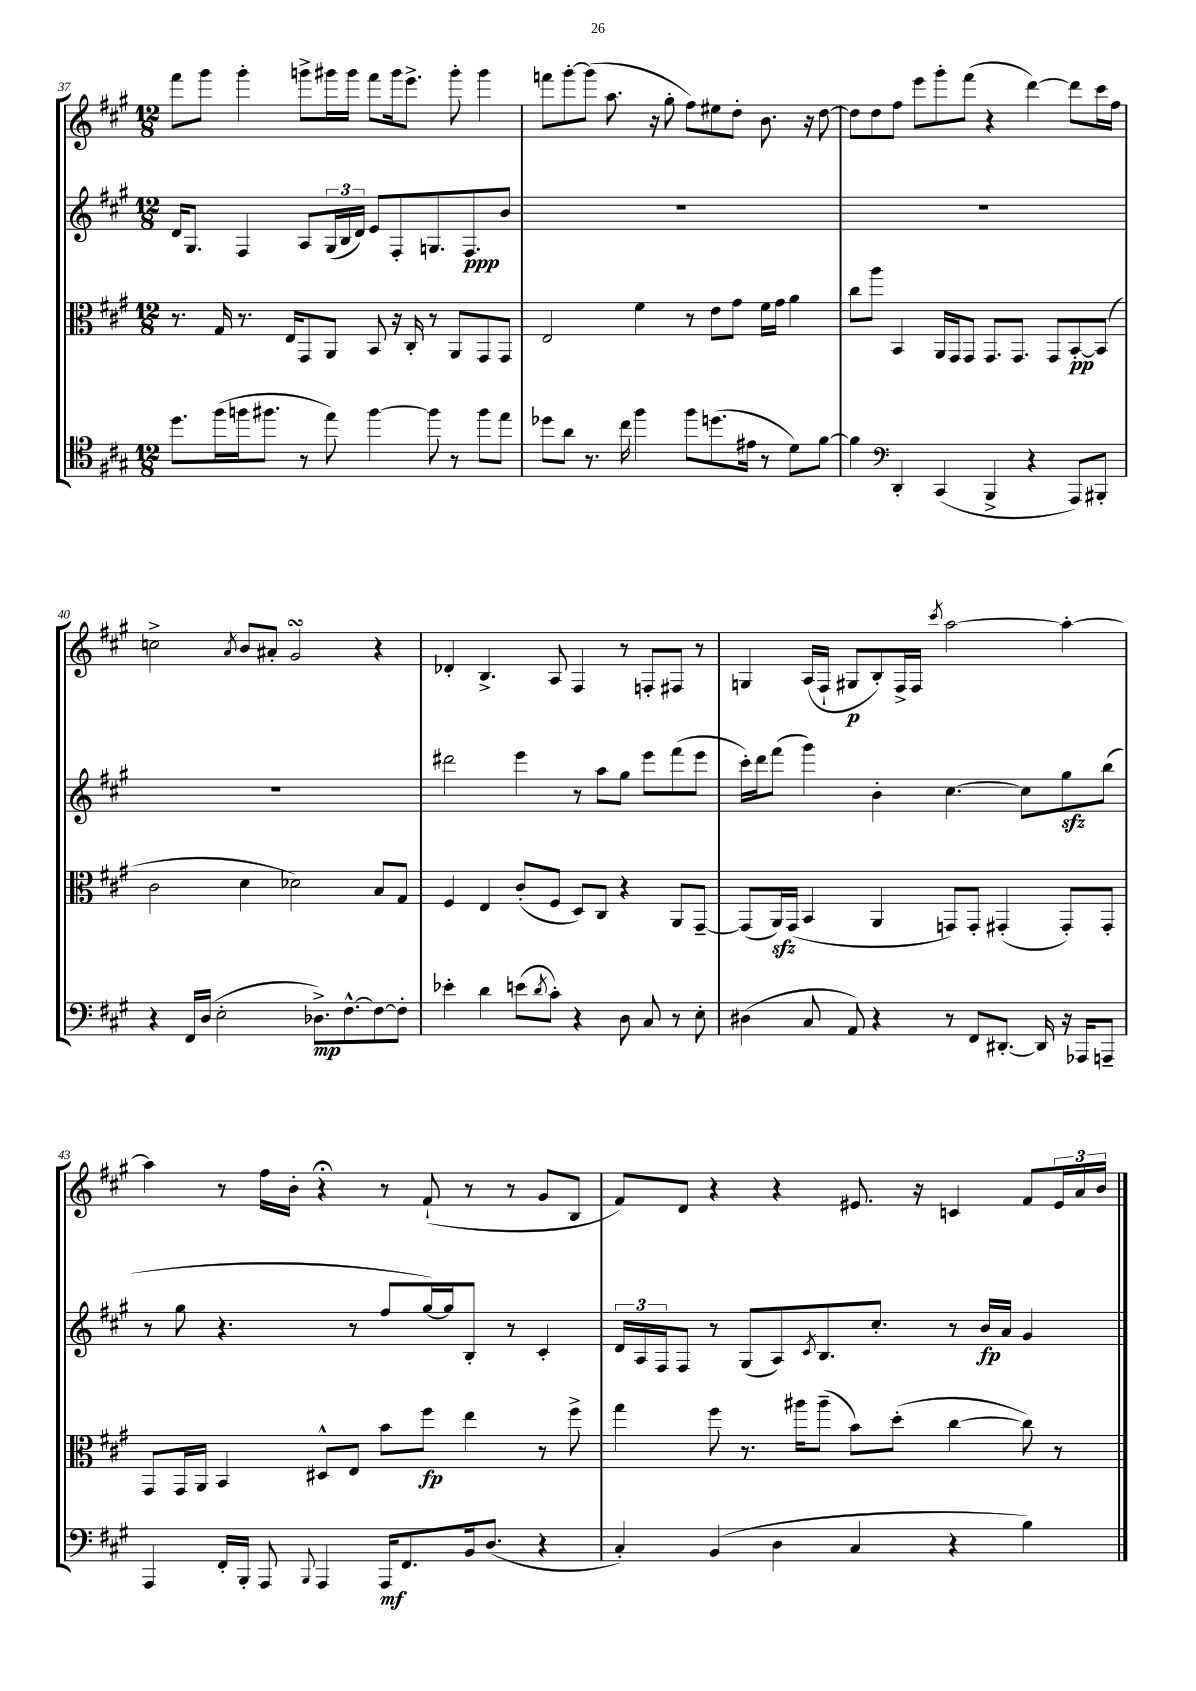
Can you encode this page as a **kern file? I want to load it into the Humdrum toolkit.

**kern	**dynam	**kern	**dynam	**kern	**dynam	**kern	**dynam
*part4	*part4	*part3	*part3	*part2	*part2	*part1	*part1
*staff4	*staff4	*staff3	*staff3	*staff2	*staff2	*staff1	*staff1
*clefC4	*	*clefC3	*	*clefG2	*	*clefG2	*
*k[f#c#g#]	*	*k[f#c#g#]	*	*k[f#c#g#]	*	*k[f#c#g#]	*
*M12/8	*	*M12/8	*	*M12/8	*	*M12/8	*
=37	=37	=37	=37	=37	=37	=37	=37
8.dd\L	.	8.r	.	16d/KL	.	8fff#\L	.
.	.	.	.	8.G#/J	.	.	.
.	.	.	.	.	.	8ggg#\J	.
(16ff#\L	.	16G#/	.	.	.	.	.
16ffn\J	.	8.r	.	4F#/	.	4ggg#'\	.
8.ff#X\J	.	.	.	.	.	.	.
.	.	16E/KL	.	.	.	.	.
8r	.	8GG#/	.	8A/L	.	8gggn^\L	.
8ee\)	.	8AA/J	.	(24G#/L	.	16ggg#X\L	.
.	.	.	.	24B/	.	.	.
.	.	.	.	.	.	16ggg#\JJ	.
.	.	.	.	24d/JJ)	.	.	.
[4ff#\	.	8BB/	.	8e/L	.	8fff#\L	.
.	.	16r	.	8F#'/	.	16ggg#\k	.
.	.	16C#'/	.	.	.	8.eee^\J	.
8ff#\]	.	8r	.	8.Gn/	.	.	.
8r	.	8AA/L	.	.	.	8ggg#'\	.
.	.	.	.	8.F#/	ppp	.	.
8ff#\L	.	8GG#/	.	.	.	4ggg#\	.
8ee\J	.	8GG#/J	.	8b/J	.	.	.
=38	=38	=38	=38	=38	=38	=38	=38
8dd-X\L	.	2E/	.	1.r	.	8fffn\L	.
8a\J	.	.	.	.	.	[8ggg#'\	.
8.r	.	.	.	.	.	(8ggg#\J]	.
.	.	.	.	.	.	8.aa\	.
16cc#\	.	.	.	.	.	.	.
4ff#\	.	4f#\	.	.	.	.	.
.	.	.	.	.	.	16r	.
.	.	.	.	.	.	8gg#'\	.
8ff#\L	.	8r	.	.	.	8ff#\L)	.
(8.ddn\	.	8e\L	.	.	.	8ee#X\	.
.	.	8g#\J	.	.	.	8dd'\J	.
16e#X\Jk	.	.	.	.	.	.	.
8r	.	16f#\LL	.	.	.	8.b\	.
.	.	16g#\JJ	.	.	.	.	.
8d\L)	.	4a\	.	.	.	.	.
.	.	.	.	.	.	16r	.
[8f#\J	.	.	.	.	.	[8dd\	.
=39	=39	=39	=39	=39	=39	=39	=39
4f#\]	.	8cc#\L	.	1.r	.	8dd\L]	.
.	.	8aa\J	.	.	.	8dd\	.
*clefF4	*	*	*	*	*	*	*
4DD'/	.	4BB/	.	.	.	8ff#\J	.
.	.	.	.	.	.	8eee\L	.
(4CC#/	.	16AA/LL	.	.	.	8ggg#'\	.
.	.	16GG#/J	.	.	.	.	.
.	.	8GG#/J	.	.	.	(8fff#\J	.
4BBB^/	.	8.GG#/L	.	.	.	4r	.
.	.	8.GG#/J	.	.	.	.	.
4r	.	.	.	.	.	[4ddd\)	.
.	.	8GG#/L	.	.	.	.	.
8AAA/L)	.	[8BB'/	pp	.	.	8ddd\L]	.
8BBB#X'/J	.	(8BB/J]	.	.	.	16ccc#\L	.
.	.	.	.	.	.	16ff#\JJ	.
!!LO:LB:g=z
=40	=40	=40	=40	=40	=40	=40	=40
4r	.	2c#\	.	1.r	.	2ccn^\	.
16FF#/LL	.	.	.	.	.	.	.
(16D/JJ	.	.	.	.	.	.	.
2E'\	.	.	.	.	.	.	.
.	.	.	.	.	.	8qa/	.
.	.	4d\	.	.	.	8b/L	.
.	.	.	.	.	.	8a#X'/J	.
.	.	2d-X\)	.	.	.	2g#sSsS/	.
8.D-X^\L)	mp	.	.	.	.	.	.
[8.F#^^\	.	.	.	.	.	.	.
8F#\_	.	8B/L	.	.	.	4r	.
8F#'\J]	.	8G#/J	.	.	.	.	.
=41	=41	=41	=41	=41	=41	=41	=41
4e-X'\	.	4F#/	.	2ddd#X\	.	4d-X'/	.
4d\	.	4E/	.	.	.	4.B^/	.
(8en\L	.	(8c#'/L	.	4eee\	.	.	.
8qd/	.	.	.	.	.	.	.
8c#'\J)	.	8F#/J	.	.	.	8A/	.
4r	.	8D/L)	.	8r	.	4F#/	.
.	.	8C#/J	.	8aa\L	.	.	.
8D\	.	4r	.	8gg#\J	.	8r	.
8C#/	.	.	.	8eee\L	.	8Fn'/L	.
8r	.	8AA/L	.	(8fff#\	.	8F#X/J	.
8E'\	.	[8GG#~/J	.	8eee\J	.	8r	.
=42	=42	=42	=42	=42	=42	=42	=42
(4D#X\	.	(8GG#/L]	.	16ccc#'\LL)	.	4Gn/	.
.	.	.	.	16ddd\J	.	.	.
.	.	16AAzz/L)	.	(8fff#\J	.	.	.
.	.	(16GG#/JJ	.	.	.	.	.
8C#/	.	4BB/	.	4ggg#\)	.	(16A/LL	.
.	.	.	.	.	.	16F#`/JJ	.
8AA/)	.	.	.	.	.	8G#X/L	p
4r	.	4AA/	.	4b'\	.	8B'/)	.
.	.	.	.	.	.	16F#^/L	.
.	.	.	.	.	.	16F#/JJ	.
.	.	.	.	.	.	8qccc#/	.
8r	.	8GGn/L)	.	[4.cc#\	.	[2aa\	.
8FF#/L	.	8GG'/J	.	.	.	.	.
[8.DD#X'/J	.	(4GG#X'/	.	.	.	.	.
.	.	.	.	8cc#\L]	.	.	.
16DD#/]	.	.	.	.	.	.	.
16r	.	8GG#'/L)	.	8gg#zz\	.	4aa'\_	.
16AAA-X/KL	.	.	.	.	.	.	.
8AAAn~/J	.	8GG#'/J	.	(8bb\J	.	.	.
!!LO:LB:g=z
=43	=43	=43	=43	=43	=43	=43	=43
4AAA/	.	8GG#/L	.	8r	.	4aa\]	.
.	.	16GG#/L	.	8gg#\	.	.	.
.	.	16AA/JJ	.	.	.	.	.
16FF#'/LL	.	4BB/	.	4.r	.	8r	.
16BBB'/JJ	.	.	.	.	.	.	.
8AAA/	.	.	.	.	.	16ff#\LL	.
.	.	.	.	.	.	16b'\JJ	.
8qqBBB/	.	.	.	.	.	.	.
4AAA/	.	8D#X^^/L	.	.	.	4r;<	.
.	.	8E/J	.	8r	.	.	.
16AAA/KL	mf	8b\L	.	8ff#/L	.	8r	.
8.FF#/	.	.	.	.	.	.	.
.	.	8ff#\J	fp	[16gg#/L)	.	(8f#`/	.
.	.	.	.	16gg#/J]	.	.	.
16BB/k	.	4ee\	.	8B'/J	.	8r	.
(8.D/J	.	.	.	.	.	.	.
.	.	.	.	8r	.	8r	.
4r	.	8r	.	4c#'/	.	8g#/L	.
.	.	8ff#^\	.	.	.	8B/J	.
=44	=44	=44	=44	=44	=44	=44	=44
4C#'/)	.	4gg#\	.	24d/LL	.	8f#/L)	.
.	.	.	.	24A/	.	.	.
.	.	.	.	24F#/J	.	.	.
.	.	.	.	8F#/J	.	8d/J	.
(4BB/	.	8ff#\	.	8r	.	4r	.
.	.	8.r	.	(8G#/L	.	.	.
4D\	.	.	.	8A/)	.	4r	.
.	.	16aa#X\KL	.	.	.	.	.
.	.	.	.	8qc#/	.	.	.
.	.	(8aa#~\J	.	8.B/	.	.	.
4C#/	.	8b\L)	.	.	.	8.e#X/	.
.	.	.	.	8.cc#'/J	.	.	.
.	.	(8dd'\J	.	.	.	.	.
.	.	.	.	.	.	16r	.
4r	.	[4cc#\	.	8r	.	4cn/	.
.	.	.	.	16b/LL	fp	.	.
.	.	.	.	16a/JJ	.	.	.
4B\)	.	8cc#\])	.	4g#/	.	8f#/L	.
.	.	8r	.	.	.	24e#/L	.
.	.	.	.	.	.	24a/	.
.	.	.	.	.	.	24b/JJ	.
==	==	==	==	==	==	==	==
*-	*-	*-	*-	*-	*-	*-	*-
